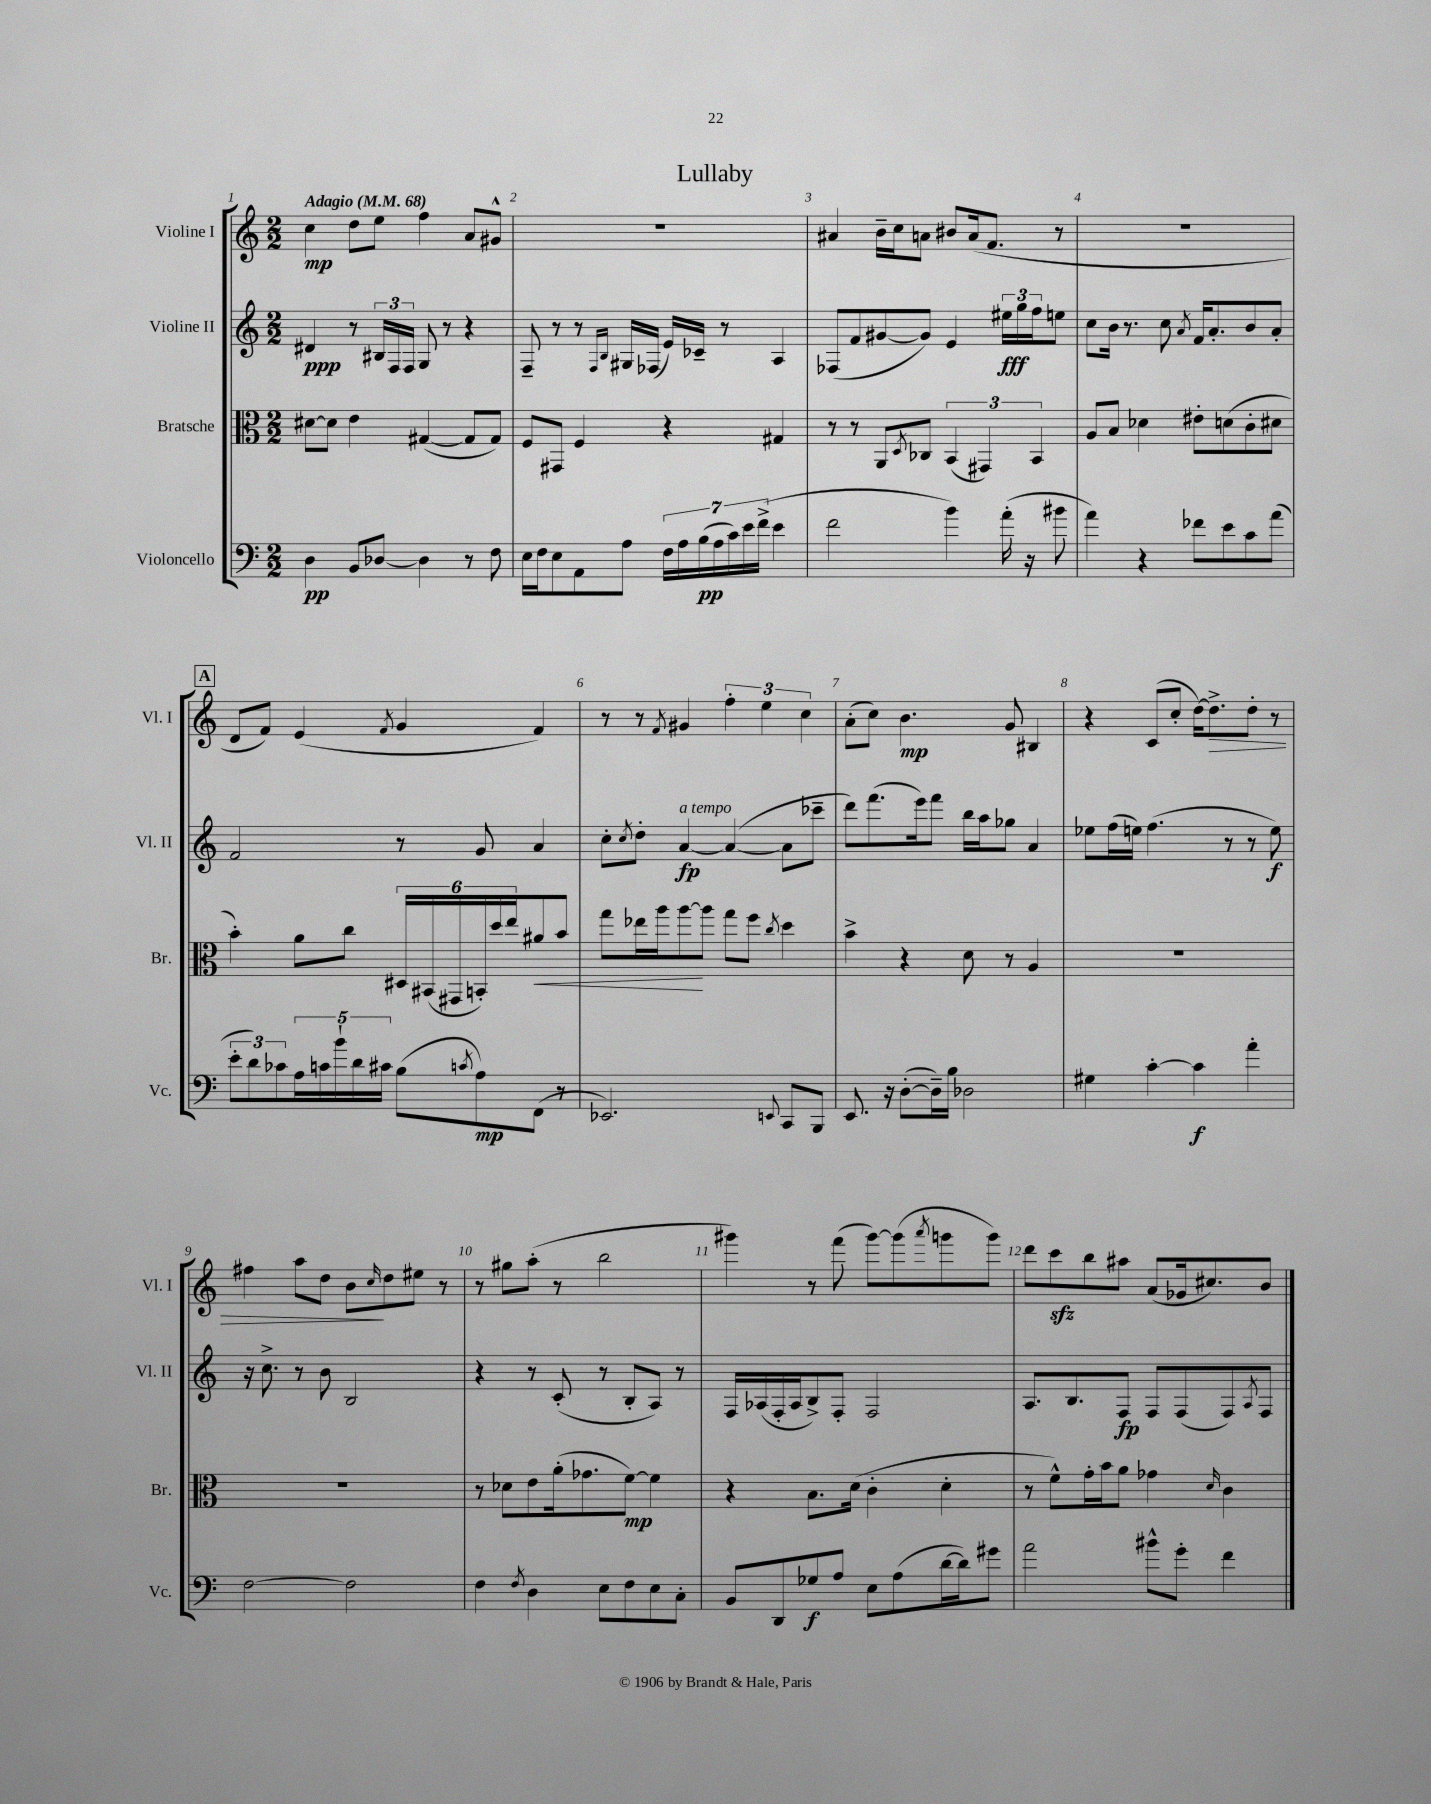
\header { title = "Lullaby" }
<<
\new StaffGroup <<
\new Staff = "s0" \with { instrumentName = "Violine I" shortInstrumentName = "Vl. I" } {
    \clef treble \key c \major \numericTimeSignature \time 2/2 \tempo "Adagio" 4 = 68
    c''4\mp d''8 e''8 f''4 a'8 gis'8-^ |
    R1 |
    ais'4 b'16-- c''16 a'8 bis'8 a'16( f'8. r8 |
    R1 |
    \mark \markup { \box "A" } d'8 f'8) e'4( \acciaccatura { f'8 } g'4 f'4) |
    r8 r8 \acciaccatura { f'8 } gis'4 \tuplet 3/2 { f''4-. e''4 c''4 } |
    a'8-.( c''8) b'4.\mp g'8 bis4 |
    r4 c'8( c''8-. d''16~) d''8.->\> d''8-. r8 |
    fis''4 a''8 d''8 b'8\! \grace { c''16 } d''8 eis''8 r8 |
    r8 gis''8 a''8-.( r8 b''2 |
    gis'''4) r8 f'''8( gis'''8~) gis'''8( \acciaccatura { a'''8 } g'''8 g'''8) |
    d'''8 c'''8\sfz b''8 ais''8 a'8( ges'16 cis''8.) b'8 \bar "|." |
}
\new Staff = "s1" \with { instrumentName = "Violine II" shortInstrumentName = "Vl. II" } {
    \clef treble \key c \major \numericTimeSignature \time 2/2
    dis'4\ppp r8 \tuplet 3/2 { bis16 f16 f16 } g8 r8 r4 |
    f8-- r8 r8 \grace { f16 b16 } gis16 fes16( e'16) ces'16-- r8 a4 |
    fes8( f'8 gis'8~ gis'8) e'4 \tuplet 3/2 { eis''16\fff g''16 f''16 } e''8 |
    c''8 b'16 r8. c''8 \acciaccatura { a'8 } f'16 a'8.-. b'8 a'8-. |
    \mark \markup { \box "A" } f'2 r8 g'8 a'4 |
    c''8-. \acciaccatura { c''8 } d''8-. a'4~\fp^\markup { \italic "a tempo" } a'4~( a'8 ces'''8-- |
    d'''8) f'''8.( e'''16) f'''8 b''16 a''16 ges''8 a'4 |
    ees''8 f''16( e''16) f''4.( r8 r8 e''8\f) |
    r16 c''8.-> r8 b'8 b2 |
    r4 r8 c'8-.( r8 b8-. a8) r8 |
    f16 aes16( f16-. aes16 b8->) f8-. f2 |
    a8. b8. f8\fp f8 f8( f8) \acciaccatura { a8 } f8 \bar "|." |
}
\new Staff = "s2" \with { instrumentName = "Bratsche" shortInstrumentName = "Br." } {
    \clef alto \key c \major \numericTimeSignature \time 2/2
    dis'8~ dis'8 e'4 gis4~( gis8 gis8) |
    f8 gis,8 f4 r4 gis4 |
    r8 r8 a,8 \acciaccatura { d8 } ces8 \tuplet 3/2 { b,4( gis,4) b,4 } |
    a8 b8 des'4 eis'8-. d'8( c'8-. dis'8 |
    \mark \markup { \box "A" } b'4-.) a'8 c''8 \tuplet 6/4 { dis16 bis,16( gis,16 b,16-.) d''16 e''16 } ais'8\< b'8 |
    g''8 ees''16 a''16 a''8~\! a''8 g''8 f''8 \acciaccatura { c''8 } d''4 |
    b'4-> r4 d'8 r8 a4 |
    R1 |
    R1 |
    r8 des'8 e'8 a'16-.( ges'8. f'8~\mp) f'4 |
    r4 b8. d'16( c'4-. d'4-. |
    r8 f'8-^) g'16-. b'16 a'8 ges'4 \grace { d'16 } c'4 \bar "|." |
}
\new Staff = "s3" \with { instrumentName = "Violoncello" shortInstrumentName = "Vc." } {
    \clef bass \key c \major \numericTimeSignature \time 2/2
    d4\pp b,8 des8~ des4 r8 f8 |
    e16 f16 e8 a,8 a8 \tuplet 7/4 { f16 a16 b16\pp( a16 c'16) e'16 f'16->( } e'4 |
    f'2 b'4) a'16-.( r16 bis'8 |
    a'4) r4 fes'8 e'8 c'8 a'8( |
    \mark \markup { \box "A" } \tuplet 3/2 { e'8-. d'8) ces'8 } \tuplet 5/4 { a16 c'16 b'16-! d'16 cis'16 } b8( \acciaccatura { c'8 } a8\mp) f,8( r8 |
    ees,2.) \appoggiatura { e,8 } c,8 b,,8 |
    e,8. r16 d8~-.( d16--) b16 des2 |
    gis4 c'4~-. c'4\f a'4-. |
    f2~ f2 |
    f4 \acciaccatura { f8 } d4 e8 f8 e8 c8-. |
    b,8 d,8 ges8\f a8 e8 a8( d'16~ d'16) gis'8 |
    a'2 bis'8-^ g'8-. f'4 \bar "|." |
}
>>
>>
\layout { \context { \Score \override BarNumber.break-visibility = ##(#f #t #t) barNumberVisibility = #all-bar-numbers-visible } }
